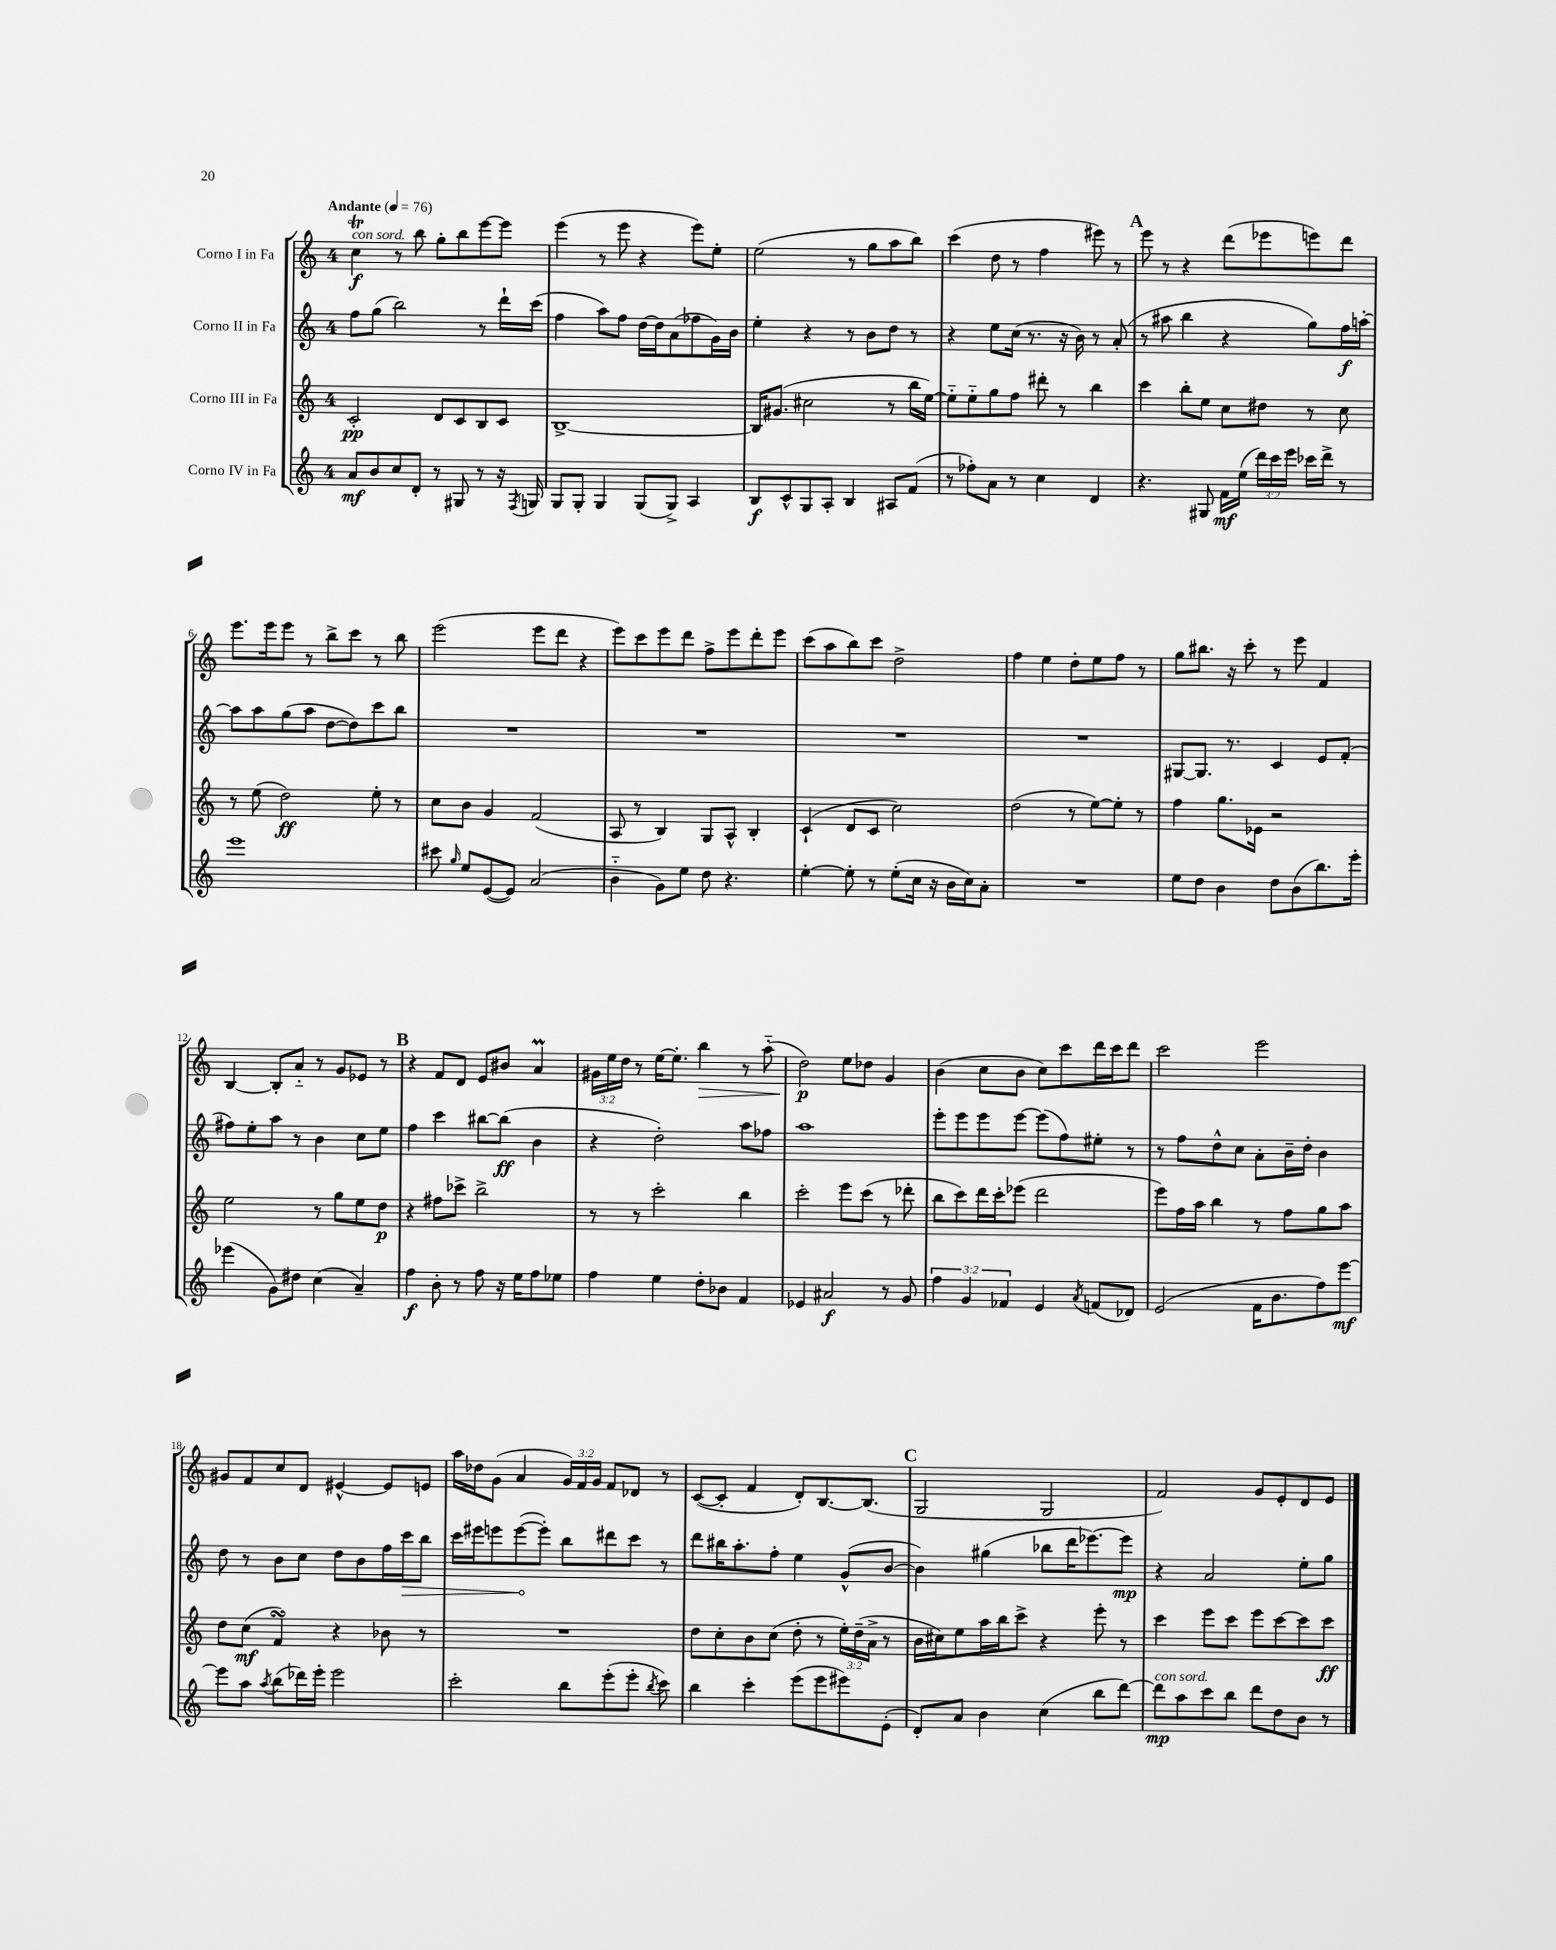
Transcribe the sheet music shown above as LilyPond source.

<<
\new StaffGroup <<
\new Staff = "s0" \with { instrumentName = "Corno I in Fa" } {
    \clef treble \key c \major \once \override Staff.TimeSignature.style = #'single-digit \time 4/4 \override Staff.TupletNumber.text = #tuplet-number::calc-fraction-text \tempo "Andante" 4 = 76
    \autoBeamOff c''4\trill\f^\markup { \italic "con sord." } r8 b''8 g''8[-. b''8 e'''8~ e'''8] |
    e'''4( r8 e'''8 r4 e'''8[) e''8]-. |
    e''2( r8 g''8[ a''8 b''8]) |
    c'''4( d''8 r8 f''4 eis'''8) r8 |
    \mark \markup { \bold "A" } e'''8 r8 r4 d'''8[( ees'''8 e'''8) d'''8] |
    e'''8.[ e'''16 e'''8] r8 b''8[-> c'''8] r8 b''8 |
    e'''2( e'''8[ d'''8] r4 |
    e'''8[) c'''8 e'''8 d'''8] f''8[-> e'''8 d'''8-. e'''8] |
    c'''8[( a''8 b''8) c'''8] d''2-> |
    f''4 e''4 d''8[-. e''8 f''8] r8 |
    g''8[ bis''8.] r16 c'''8-. r8 e'''8 f'4 |
    b4~ b8[-. a'8]-_ r8 g'8[ ees'8] r8 |
    \mark \markup { \bold "B" } r4 f'8[ d'8] e'8[ bis'8] a'4\prall |
    \tuplet 3/2 { gis'16[ e''16 d''16] } r8 e''16[~ e''8.]-. b''4\> r8 a''8-_( |
    d''2\p\!) e''8[ des''8] g'4 |
    b'4( c''8[ b'8] c''8[) c'''8 d'''16 c'''16 d'''8] |
    c'''2 e'''2 |
    gis'8[ f'8 c''8 d'8] eis'4~-^ eis'8[ e'8] |
    a''16[ des''16 g'8]( a'4 \tuplet 3/2 { g'16[) f'16 g'16] } f'8[ des'8] r8 |
    c'8[~( c'8]-. f'4 d'8[-.) b8.~ b8.]( |
    \mark \markup { \bold "C" } g2 g2 |
    f'2) g'8[ e'8-. d'8 e'8] \bar "|." |
}
\new Staff = "s1" \with { instrumentName = "Corno II in Fa" } {
    \clef treble \key c \major \once \override Staff.TimeSignature.style = #'single-digit \time 4/4
    \autoBeamOff f''8[ g''8]( b''2) r8 d'''16[-! c'''16]( |
    f''4 a''8[) f''8] d''16[~ d''16 a'8( fes''8 g'16) b'16] |
    e''4-. r4 r8 b'8[ d''8] r8 |
    r4 e''8[ c''16]( r8. r16 b'16) r8 a'8-.( |
    \mark \markup { \bold "A" } r8 ais''8 b''4 r4 g''8[) f''16\f a''16]~-. |
    a''8[ a''8 g''8( a''8] d''8[~ d''8) c'''8 b''8] |
    R1 |
    R1 |
    R1 |
    R1 |
    gis8[~ gis8.] r8. c'4 e'8[ f'8]-.( |
    fis''8[) e''8-. a''8] r8 b'4 c''8[ e''8] |
    \mark \markup { \bold "B" } f''4 c'''4 bis''8[~ bis''8]\ff( b'4 |
    r4 d''2-.) a''8[ fes''8] |
    a''1 |
    e'''8[-. e'''8 e'''8 e'''8]~ e'''8[( f''8) eis''8]-. r8 |
    r8 f''8[ d''8-^ c''8] a'8[-. b'16-- d''16]-. b'4 |
    d''8 r8 b'8[ c''8] d''8[ b'8 f''16 \once \override Hairpin.circled-tip = ##t c'''16\> b''8] |
    c'''16[ eis'''16 e'''8 e'''8~\!( e'''8]-.) b''8[ dis'''8 c'''8] r8 |
    d'''8[ bis''16 a''8.-. f''8]-. e''4 g'8[-^( b'8]~ |
    \mark \markup { \bold "C" } b'4) gis''4( bes''8[ d'''16 ees'''8.~) ees'''8]\mp |
    r4 a'2 e''8[-. g''8] \bar "|." |
}
\new Staff = "s2" \with { instrumentName = "Corno III in Fa" } {
    \clef treble \key c \major \once \override Staff.TimeSignature.style = #'single-digit \time 4/4 \override Staff.TupletNumber.text = #tuplet-number::calc-fraction-text
    \autoBeamOff c'2-.\pp d'8[ c'8 b8 c'8] |
    b1~-> |
    b16[ gis'8.]( cis''2 r8 b''16[ e''16]~) |
    e''8[-_ e''8-_ g''8 f''8] dis'''8-. r8 b''4 |
    \mark \markup { \bold "A" } c'''4 b''8[-. e''8] c''8[ dis''8] r8 c''8 |
    r8 e''8( d''2\ff) e''8-. r8 |
    c''8[ b'8] g'4 f'2( |
    a8 r8 b4) g8[ a8]-^ b4-. |
    c'4-!( d'8[ c'8] c''2) |
    d''2( r8 e''8[~) e''8]-. r8 |
    f''4 g''8.[ ees'16] r2 |
    e''2 r8 g''8[ e''8 d''8]\p |
    \mark \markup { \bold "B" } r4 fis''8[ ces'''8]-> b''2-> |
    r8 r8 c'''2-. b''4 |
    c'''2-. e'''8[ c'''8]( r8 des'''8-. |
    b''8[ c'''8) d'''16 c'''16-. ees'''8]( d'''2 |
    e'''8[) f''16 a''16] b''4 r8 f''8[ g''8 a''8] |
    d''8[ c''8]\mf( f'4\turn) r4 bes'8 r8 |
    R1 |
    d''8[ c''8-. b'8 c''8]( d''8-. r8 \tuplet 3/2 { e''16[-.) d''16--( a'16]-> } r8 |
    \mark \markup { \bold "C" } b'16[ cis''16) e''8 a''16 b''16 c'''8]-> r4 e'''8-. r8 |
    c'''4 e'''8[ c'''8] e'''8[ c'''8~ c'''8 c'''8]\ff \bar "|." |
}
\new Staff = "s3" \with { instrumentName = "Corno IV in Fa" } {
    \clef treble \key c \major \once \override Staff.TimeSignature.style = #'single-digit \time 4/4 \override Staff.TupletNumber.text = #tuplet-number::calc-fraction-text
    \autoBeamOff a'8[\mf b'8 c''8 d'8]-. r8 gis8 r8 r16 \acciaccatura { f8 } g16 |
    g8[ g8]-. g4 g8[( g8]->) a4 |
    b8[\f c'8-^ g8 a8]-. b4 ais8[ f'8]( |
    r8 fes''8[-.) a'8] r8 c''4 d'4 |
    \mark \markup { \bold "A" } r4. gis8 f'16[\mf e''16]( \tuplet 3/2 { d'''16[) c'''16 e'''16] } ces'''16[ d'''16]-> r8 |
    e'''1 |
    cis'''8 \grace { g''16 } e''8[ e'8~( e'8]) a'2( |
    b'4-_ g'8[) e''8] d''8 r4. |
    e''4~-. e''8-. r8 e''8[-.( c''16] r16 b'16[ c''16) a'8]-. |
    R1 |
    e''8[ d''8] b'4 d''8[ b'8( b''8.) e'''16]-. |
    ees'''4( g'8[) dis''8] c''4( a'4--) |
    \mark \markup { \bold "B" } f''4\f b'8-. r8 f''8 r16 e''16[ f''8 ees''8] |
    f''4 e''4 d''8[-. bes'8] f'4 |
    ees'4 ais'2\f r8 g'8 |
    \tuplet 3/2 { f''4 g'4 fes'4 } e'4 \acciaccatura { a'8 } f'8[( des'8]) |
    e'2( f'16[ b'8. f''8) e'''8]~\mf |
    e'''8[ a''8] \acciaccatura { a''8 } b''8[( des'''16) e'''16]-. e'''2 |
    c'''2-. b''8[ e'''8-.( e'''8]-. \acciaccatura { b''8 } c'''8) |
    b''4 c'''4-. e'''8[( e'''8 eis'''8) e'8]-.( |
    \mark \markup { \bold "C" } d'8[-.) a'8] b'4 c''4( b''8[ d'''8]~) |
    d'''8[\mp^\markup { \italic "con sord." } a''8 c'''8 b''8] d'''8[ d''8 b'8] r8 \bar "|." |
}
>>
>>
